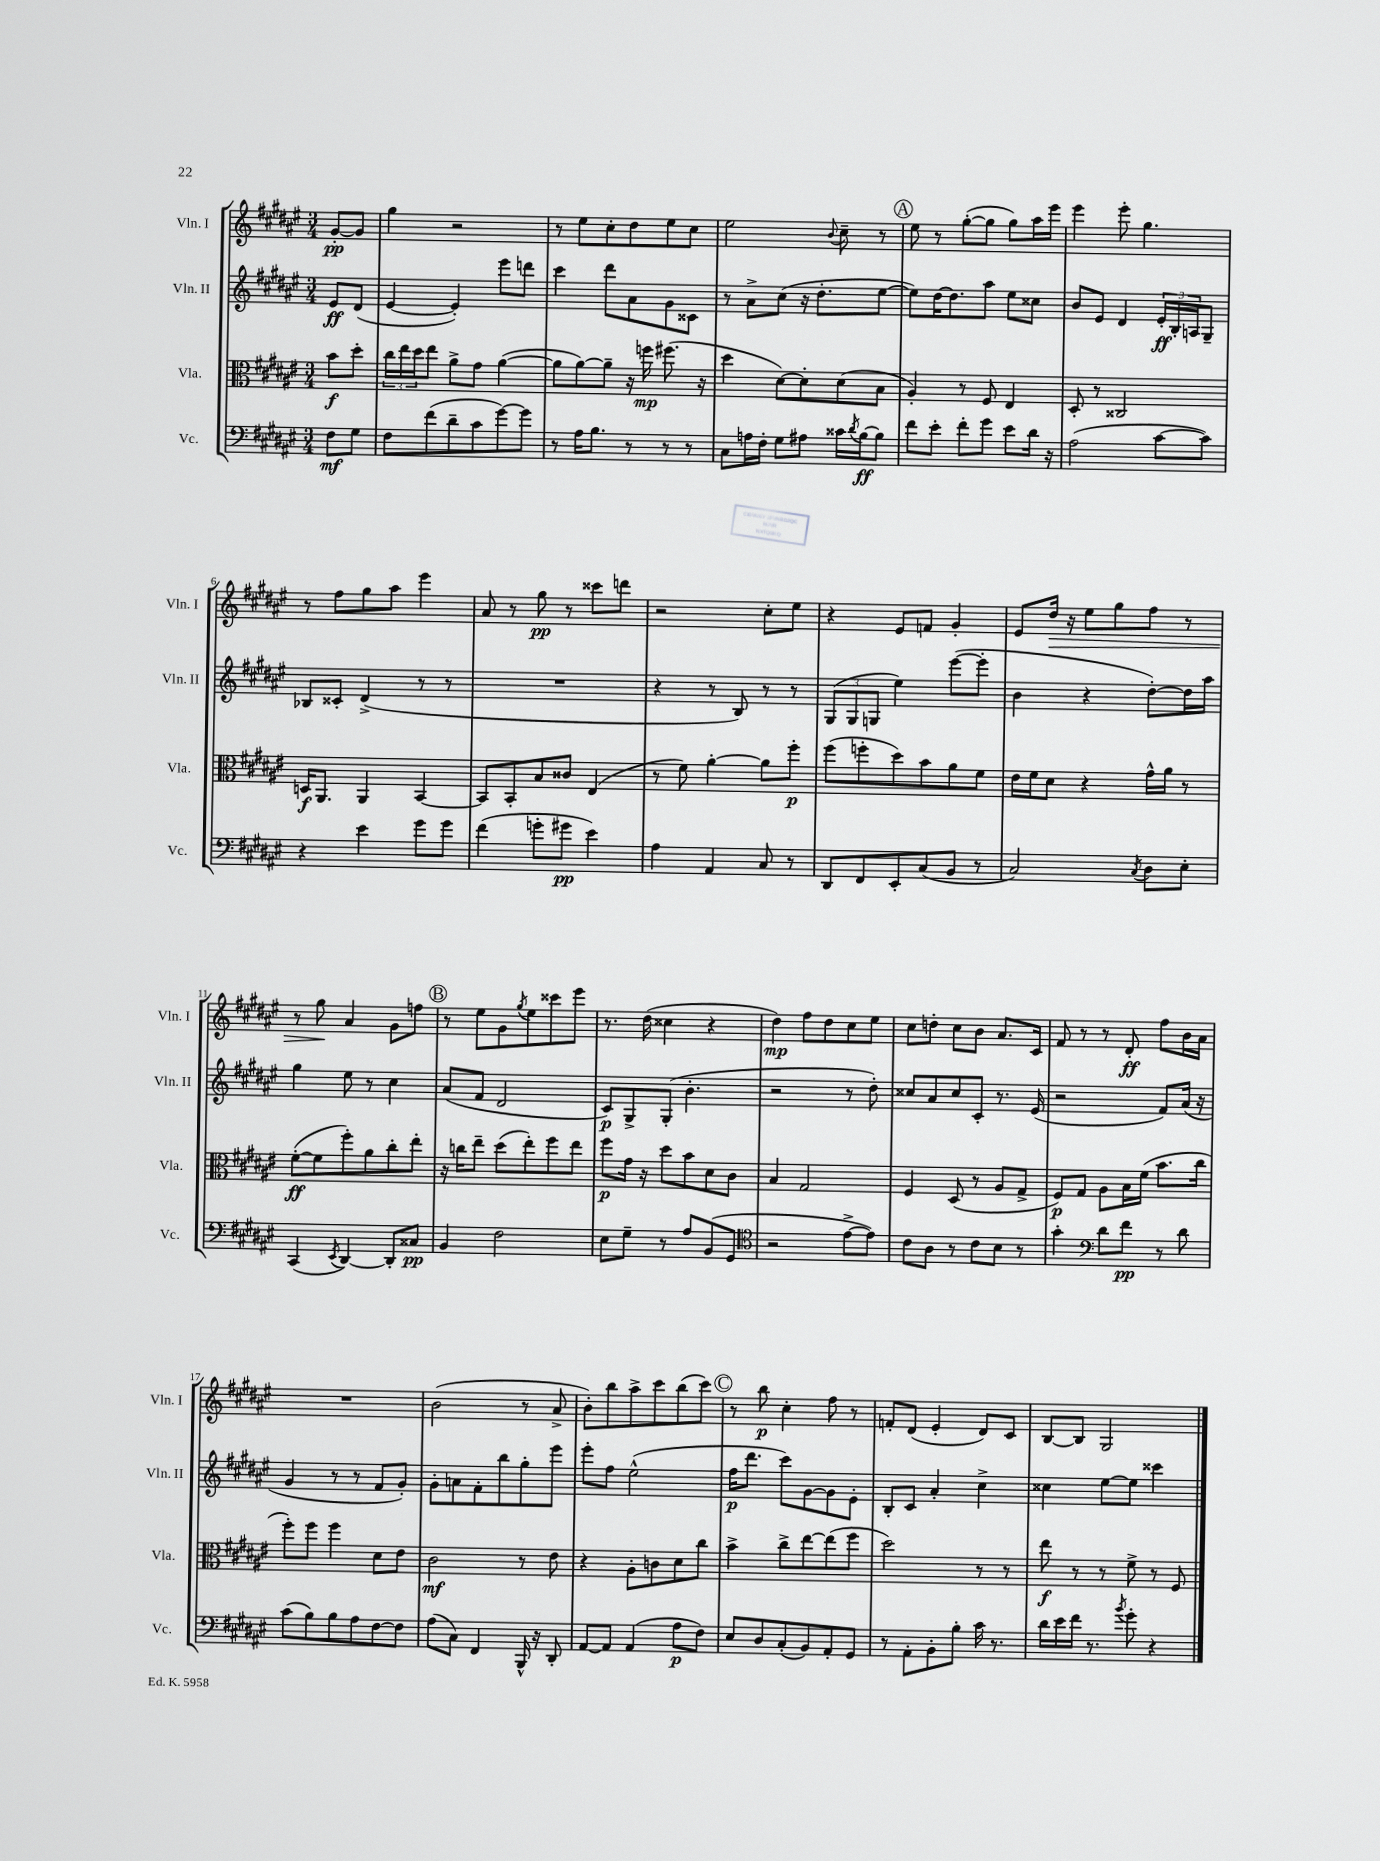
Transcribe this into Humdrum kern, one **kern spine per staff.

**kern	**kern	**kern	**kern
*staff4	*staff3	*staff2	*staff1
*clefF4	*clefC3	*clefG2	*clefG2
*k[f#c#g#d#a#e#]	*k[f#c#g#d#a#e#]	*k[f#c#g#d#a#e#]	*k[f#c#g#d#a#e#]
*M3/4	*M3/4	*M3/4	*M3/4
8F#	8b	8e#	[8g#'
8G#	8dd#'	(8d#	8g#]
=	=	=	=
8F#	24cc#	[4e#	4gg#
.	24ee#	.	.
.	24dd#	.	.
(8f#	8ee#	.	.
8d#~	8a#^	4e#'])	2r
8c#	8g#	.	.
[8g#)	([4a#	8eee#	.
8g#]	.	8ddd	.
=	=	=	=
8r	8a#]	4ccc#	8r
16A#	[8a#)	.	8ee#
8.B	.	.	.
.	8a#~]	8ddd#	8cc#'
8r	16r	8a#	8dd#
.	16ff	.	.
8r	(8.ff#	8g#	8ee#
8r	.	8c##	8cc#
.	16r	.	.
=	=	=	=
8C#	4dd#	8r	2ee#
16A	.	8a#^	.
16F#'	.	.	.
8G#	[8d#)	(8cc#	.
8A#	8d#']	16r	.
.	.	8.dd#'	.
.	.	.	8qqb
16c##	(8d#	.	8cc#~
8qd#	.	.	.
[16B	.	.	.
8B]	8B	[8ee#	8r
=	=	=	=
8f#	4A#')	8ee#])	8ee#
8e#'	.	[16dd#	8r
.	.	8.dd#]	.
8f#'	8r	.	([8gg#'
8g#	8F#	8aa#	8gg#]
8e#	4E#	8ee#	8gg#)
16d#	.	8cc##	16aa#
16r	.	.	16eee#
=	=	=	=
(2A#	8D#'	8b	4eee#
.	8r	8e#	.
.	2C##	4d#	8eee#'
.	.	.	4.gg#
[8c#	.	24e#'	.
.	.	24B'	.
.	.	24A	.
8c#])	.	8G#~	.
=	=	=	=
4r	16D	8B-	8r
.	8.AA#	.	.
.	.	8c##'	8ff#
4e#	4AA#	(4d#^	8gg#
.	.	.	8aa#
8g#	[4BB	8r	4eee#
8g#	.	8r	.
=	=	=	=
(4f#	8BB]	2.r	8a#
.	8BB'	.	8r
8g'	8B	.	8gg#
8g#	8c##	.	8r
4e#)	(4E#	.	8ccc##
.	.	.	8ddd
=	=	=	=
4A#	8r	4r	2r
.	8f#)	.	.
4AA#	[4a#'	8r	.
.	.	8B)	.
8C#	8a#]	8r	8cc#'
8r	8ff#'	8r	8ee#
=	=	=	=
8DD#	(8ff#	(12G#	4r
.	.	12G#	.
8FF#	8ff'	.	.
.	.	12G	.
8EE#'	8dd#)	4ee#)	8e#
(8C#	8b	.	8f
8BB	8a#	([8eee#	4g#'
8r	8f#	8eee#']	.
=	=	=	=
2C#)	16e#	4b	8e#
.	16f#	.	.
.	8d#	.	16dd#
.	.	.	16r
.	4r	4r	8ee#
.	.	.	8gg#
8qC#	.	.	.
8D#	16g#^^	[8dd#')	8ff#
.	16a#	.	.
8E#'	8r	16dd#]	8r
.	.	16aa#	.
=	=	=	=
(4CC#	([8f#'	4gg#	8r
.	8f#]	.	8gg#
8qEE#	.	.	.
[4DD#)	8ff#')	8ee#	4a#
.	8a#	8r	.
8DD#']	8cc#'	4cc#	8g#
8C##	8ee#'	.	8ff
=	=	=	=
4BB	16r	(8a#	8r
.	16cc	.	.
.	8ee#~	8f#	8ee#
2F#	(8dd#	2d#	8g#
.	.	.	8qgg#
.	8ee#')	.	8ee#
.	8ff#	.	8ccc##
.	8ee#	.	8eee#
=	=	=	=
8E#	8ff#	8c#)	8.r
8G#~	16g#	8G#^	.
.	16r	.	(16dd#
8r	8dd#	(8G#'	4cc##
8A#	8b	4.b'	.
(8BB	8d#	.	4r
8GG#	8c#	.	.
=	=	=	=
*clefC4	*	*	*
2r	4B	2r	4dd#)
.	2G#	.	8ff#
.	.	.	8dd#
[8e#^	.	8r	8cc#
8e#])	.	8dd#')	8ee#
=	=	=	=
8c#	4F#	8cc##	8cc#
8A#	.	8a#	8dd'
8r	(8D#	8cc##	8cc#
8c#	8r	8c#'	8b
8B	8A#	8.r	8.a#
8r	8G#^	.	.
.	.	(16e#	16c#
=	=	=	=
4g#'	8F#)	2r	8f#
.	8G#	.	8r
*clefF4	*	*	*
8d#	8A#	.	8r
8f#	16B	.	8d#'
.	(16f#	.	.
8r	8.b	8f#)	8ff#
8d#	.	(16a#	16b
.	16cc#	16r	16a#
=	=	=	=
(8c#	8ff#')	4g#	2.r
8B)	8ff#	.	.
8B	4ff#	8r	.
8A#	.	8r	.
[8F#	8d#	8f#	.
8F#]	8e#	8g#')	.
=	=	=	=
(8A#	2c#	8g#'	(2b
8C#)	.	8a	.
4FF#	.	8f#'	.
.	.	8bb	.
16BBB^^	8r	8gg#'	8r
16r	.	.	.
8DD#'	8e#	8eee#	8a#^
=	=	=	=
[8AA#	4r	8eee#'	8b')
8AA#]	.	8ff#	8bb
(4AA#	8A#'	(2ee#^^	8aa#^
.	8c	.	8ccc#
8A#	8d#	.	(8bb
8F#)	8cc#	.	8ccc#)
=	=	=	=
8E#	4b^	16ff#	8r
.	.	8.ddd#	.
8D#	.	.	8bb
(8C#'	8cc#^	8ccc#)	4cc#'
8BB)	[8ee#	[8g#	.
8AA#'	(8ee#]	8g#]	8ff#
8GG#	8ff#	8e#'	8r
=	=	=	=
8r	2dd#)	8B'	8f'
8AA#'	.	8c#	(8d#
8BB'	.	4a#'	4e#'
8B'	.	.	.
16c#	8r	4cc#^	8d#)
8.r	.	.	.
.	8r	.	8c#
=	=	=	=
16d#	8ee#	4cc##	[8B
16e#	.	.	.
16f#	8r	.	8B]
8.r	.	.	.
.	8r	[8ee#	2G#
8qb	.	.	.
8g#'	8f#^	8ee#]	.
4r	8r	4ccc##	.
.	8F#	.	.
==	==	==	==
*-	*-	*-	*-
